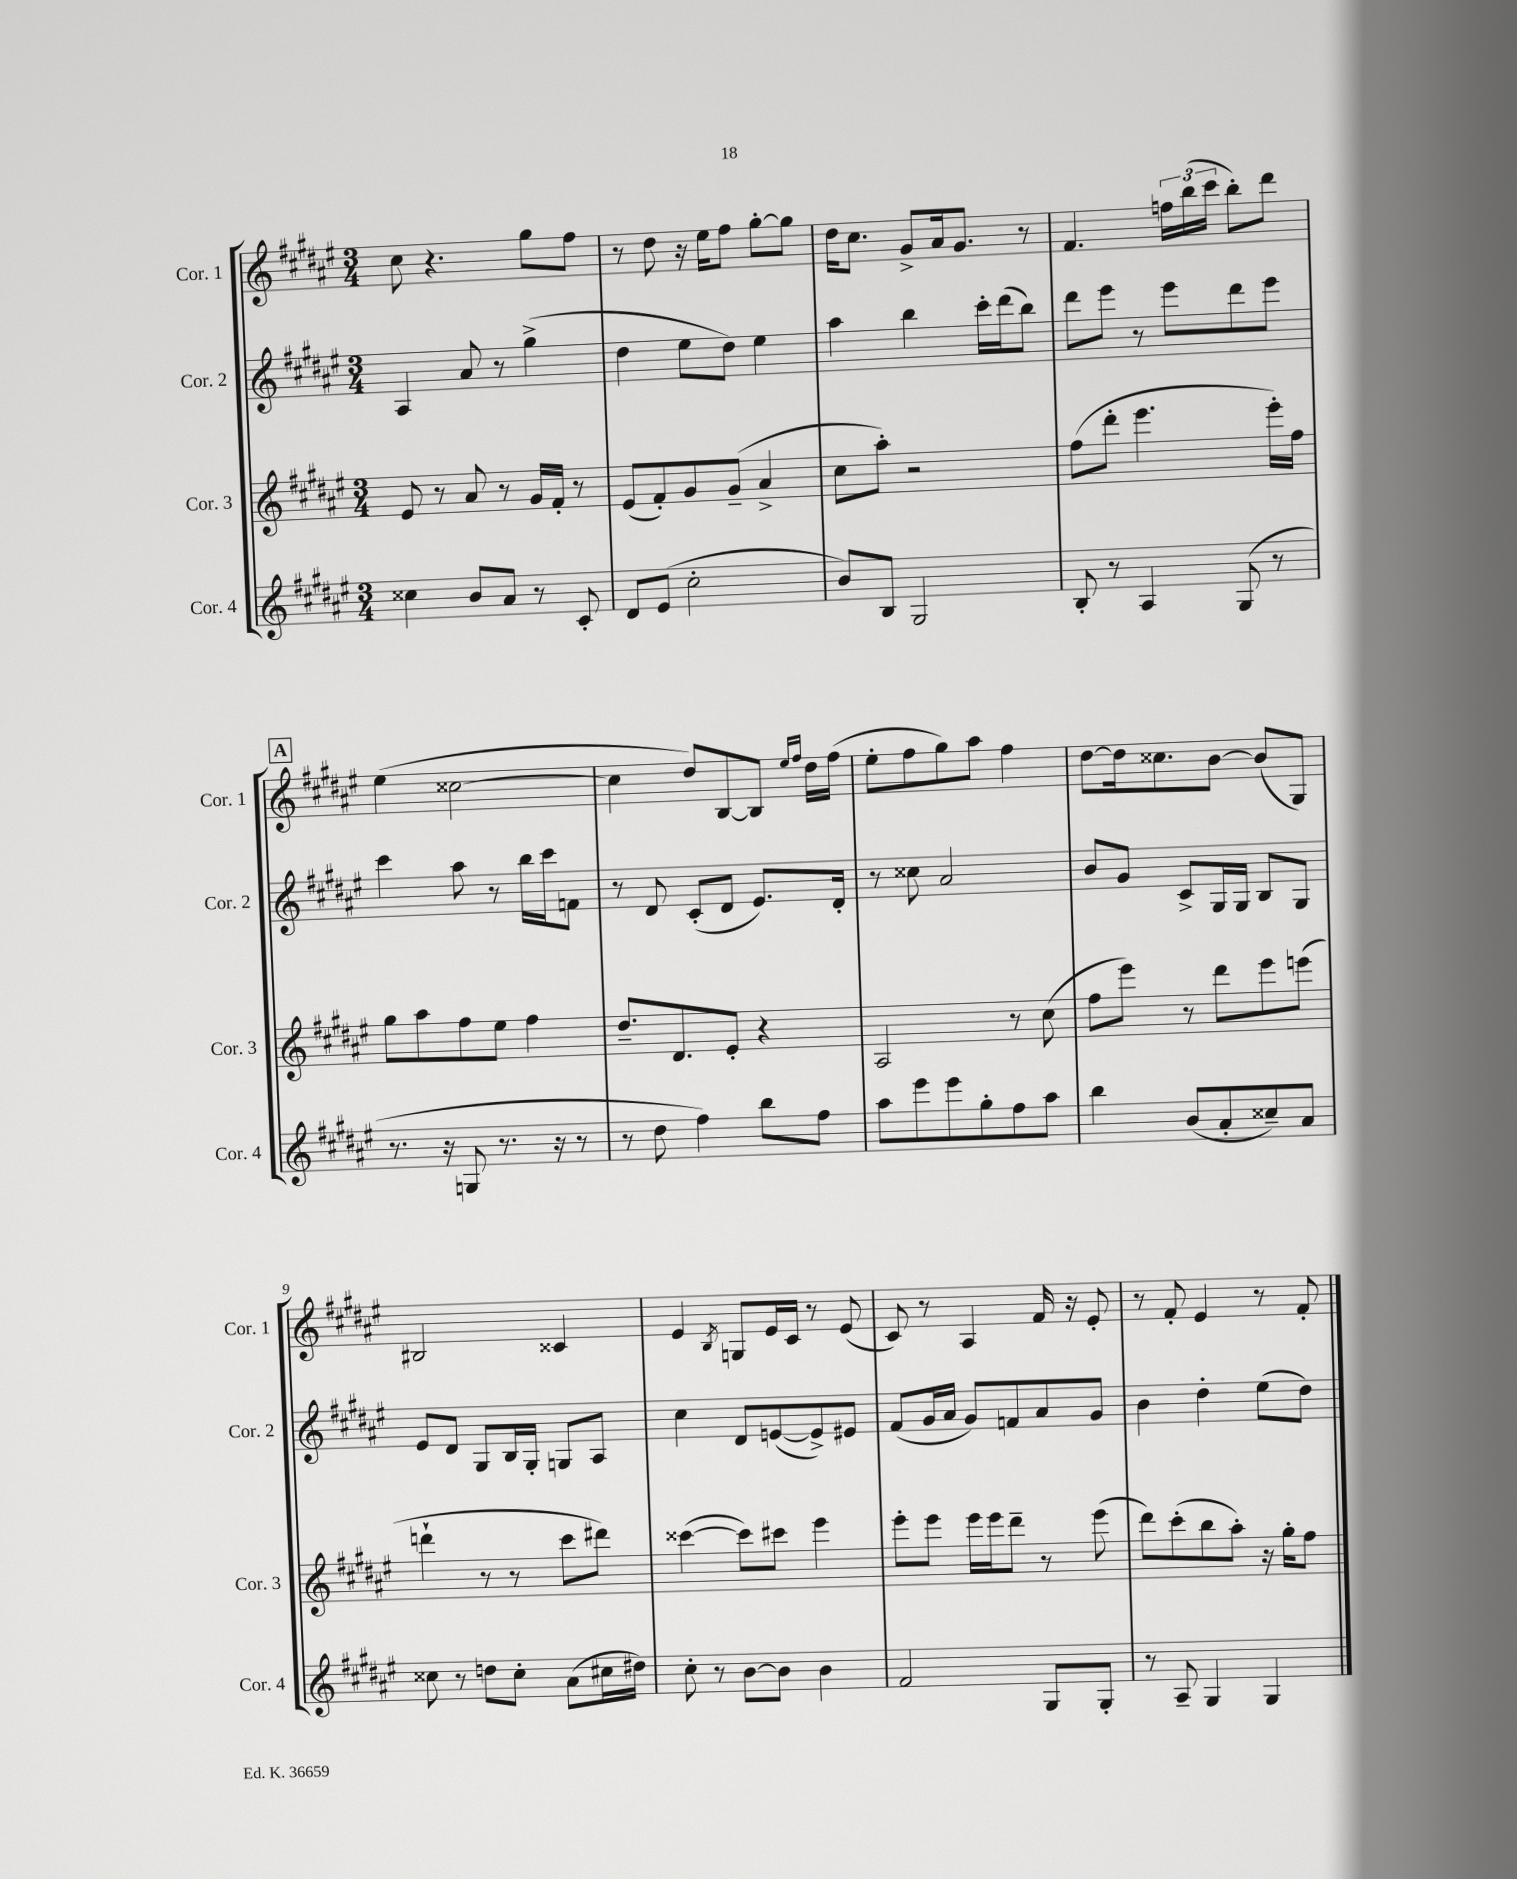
<<
\new StaffGroup <<
\new Staff = "s0" \with { instrumentName = "Cor. 1" shortInstrumentName = "Cor. 1" } {
    \clef treble \key fis \major \numericTimeSignature \time 3/4
    cis''8 r4. gis''8 fis''8 |
    r8 dis''8 r16 eis''16 fis''8 gis''8~-. gis''8 |
    dis''16 cis''8. gis'8-> ais'16 gis'8. r8 |
    fis'4. \tuplet 3/2 { f''16 b''16( cis'''16 } b''8-.) dis'''8 |
    \mark \markup { \box "A" } eis''4( cisis''2~ |
    cisis''4 dis''8) b8~ b8 \grace { eis''16 fis''16 } dis''16 fis''16( |
    eis''8-. fis''8 gis''8) ais''8 fis''4 |
    dis''8~ dis''16 cisis''8. b'8~ b'8( gis8) |
    bis2 cisis'4 |
    eis'4 \acciaccatura { b8 } g8 eis'16 cis'16 r8 eis'8( |
    cis'8) r8 ais4 fis'16 r16 eis'8-. |
    r8 fis'8-. eis'4 r8 fis'8-. \bar "|." |
}
\new Staff = "s1" \with { instrumentName = "Cor. 2" shortInstrumentName = "Cor. 2" } {
    \clef treble \key fis \major \numericTimeSignature \time 3/4
    ais4 ais'8 r8 gis''4->( |
    dis''4 eis''8 dis''8) eis''4 |
    ais''4 b''4 cis'''16-. dis'''16( b''8) |
    dis'''8 eis'''8 r8 eis'''8 dis'''8 eis'''8 |
    \mark \markup { \box "A" } cis'''4 ais''8 r8 b''16 cis'''16 f'8 |
    r8 dis'8 cis'8-.( dis'8 eis'8.) dis'16-. |
    r8 cisis''8 ais'2 |
    b'8 gis'8 cis'8-> gis16 gis16 b8 gis8 |
    eis'8 dis'8 gis8 b16 gis16-. g8 ais8 |
    cis''4 dis'8 e'8~( e'8->) eis'8 |
    fis'8( gis'16 ais'16 gis'8) f'8 ais'8 gis'8 |
    b'4 dis''4-. eis''8( dis''8) \bar "|." |
}
\new Staff = "s2" \with { instrumentName = "Cor. 3" shortInstrumentName = "Cor. 3" } {
    \clef treble \key fis \major \numericTimeSignature \time 3/4
    eis'8 r8 ais'8 r8 gis'16 fis'16-. r8 |
    eis'8( fis'8-.) gis'8 gis'8--( ais'4-> |
    cis''8 ais''8-.) r2 |
    fis''8( dis'''8-. eis'''4. eis'''16-.) fis''16 |
    \mark \markup { \box "A" } gis''8 ais''8 fis''8 eis''8 fis''4 |
    dis''8.-- dis'8. eis'8-. r4 |
    ais2 r8 cis''8( |
    fis''8 eis'''8) r8 dis'''8 eis'''8 e'''8( |
    d'''4-! r8 r8 cis'''8 dis'''8) |
    cisis'''4~( cisis'''8) cis'''8 eis'''4 |
    eis'''8-. eis'''8 eis'''16 eis'''16 dis'''8-- r8 eis'''8( |
    dis'''8) cis'''8-.( b''8 ais''8-.) r16 gis''16-. fis''8 \bar "|." |
}
\new Staff = "s3" \with { instrumentName = "Cor. 4" shortInstrumentName = "Cor. 4" } {
    \clef treble \key fis \major \numericTimeSignature \time 3/4
    cisis''4 b'8 ais'8 r8 cis'8-. |
    dis'8 eis'8( cis''2-. |
    b'8) b8 gis2 |
    b8-. r8 ais4 gis8( r8 |
    \mark \markup { \box "A" } r8. r16 g8 r8. r16 r8 |
    r8 dis''8 fis''4) b''8 fis''8 |
    ais''8 eis'''8 eis'''8 gis''8-. fis''8 ais''8 |
    b''4 b'8( ais'8-. cisis''8--) ais'8 |
    cisis''8 r8 d''8 cisis''8-. ais'8( cis''16 dis''16) |
    cis''8-. r8 b'8~ b'8 b'4 |
    fis'2 gis8 gis8-. |
    r8 ais8-- gis4 gis4 \bar "|." |
}
>>
>>
